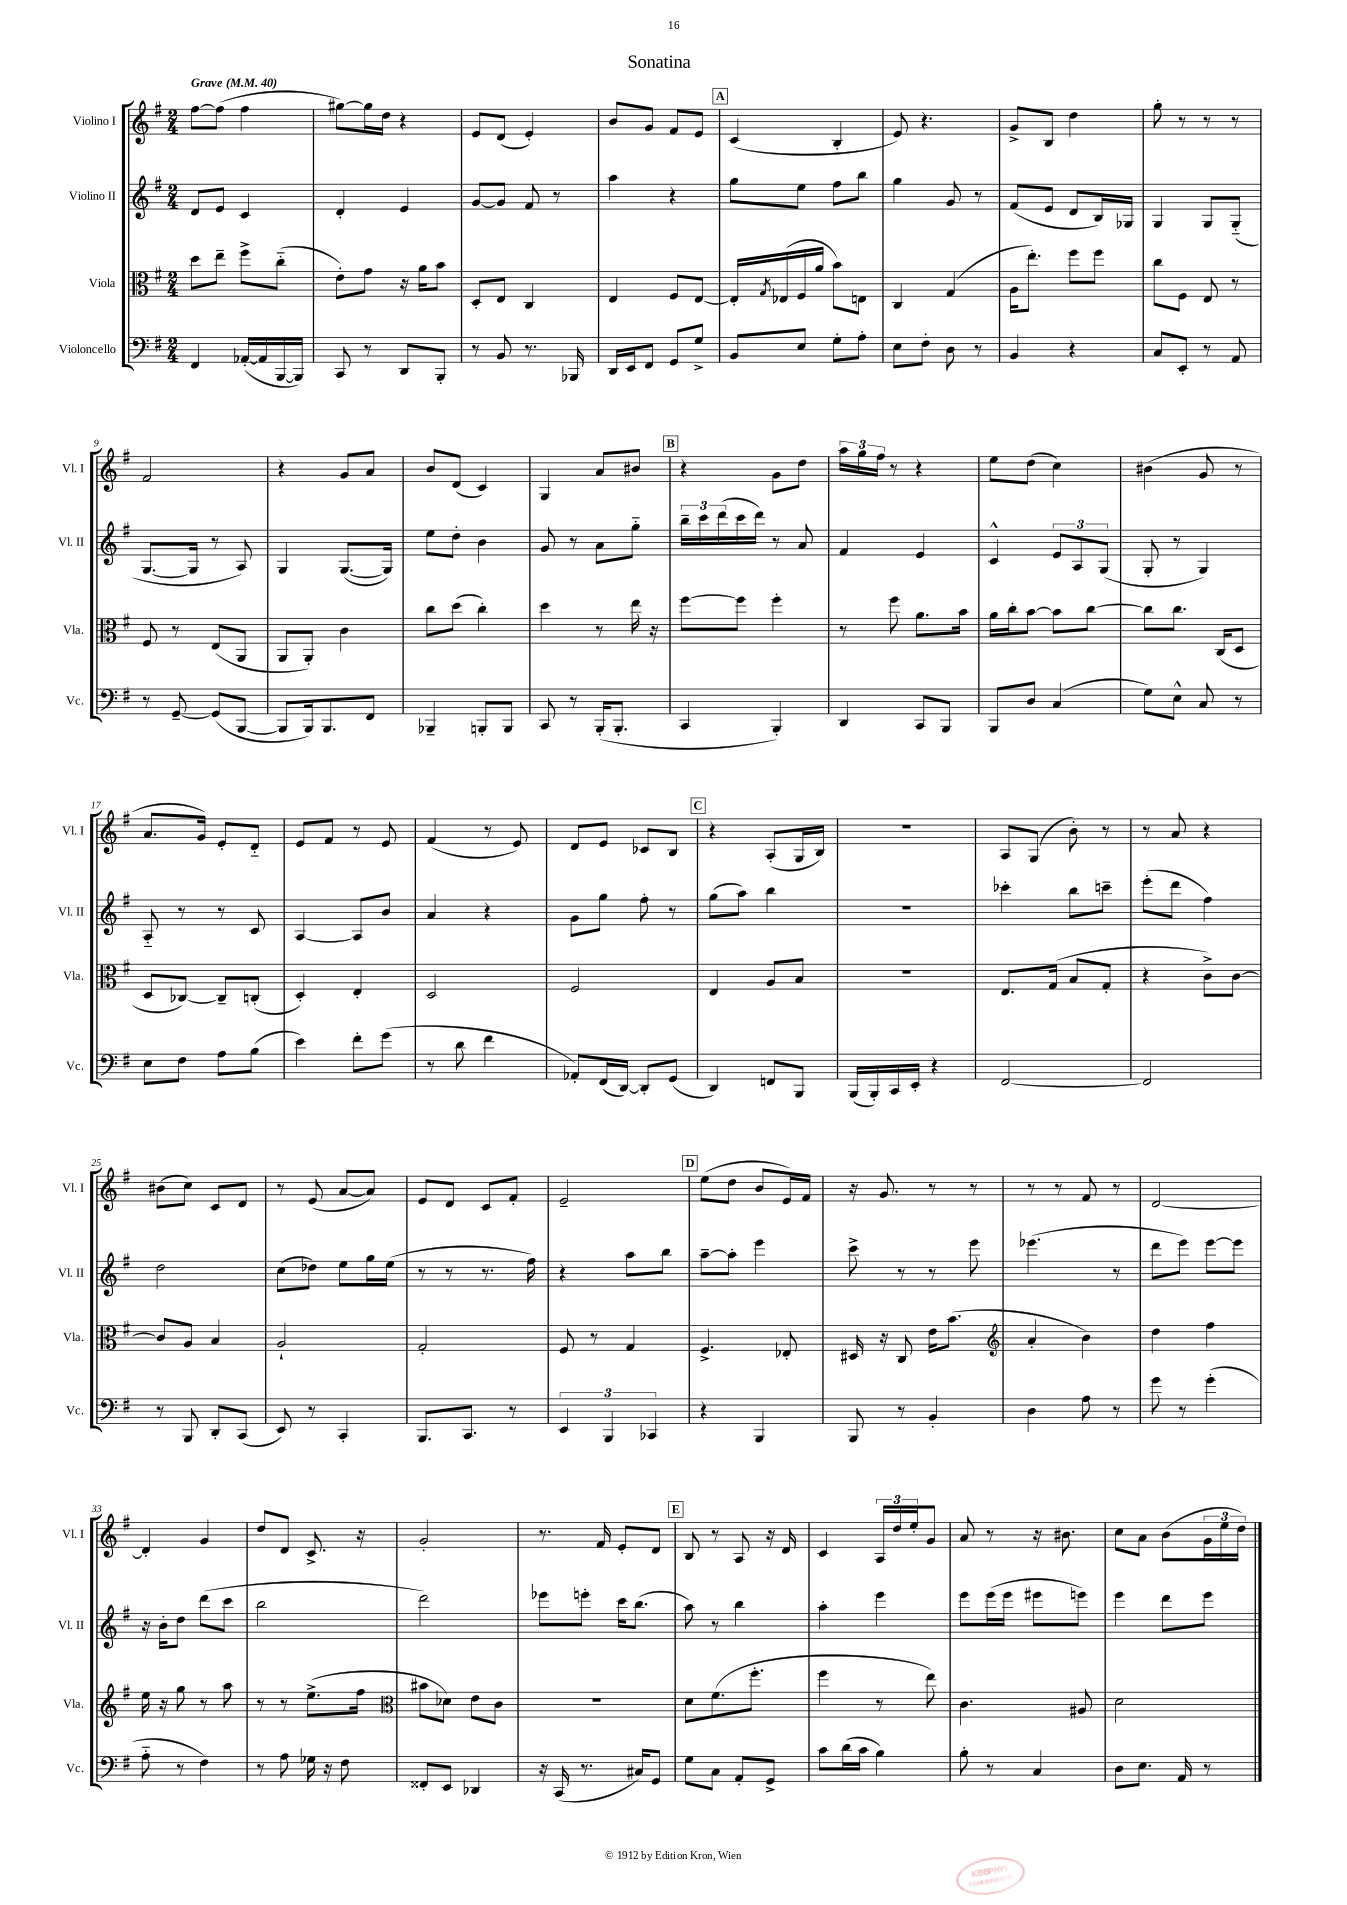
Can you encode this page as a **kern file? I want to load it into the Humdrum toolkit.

**kern	**kern	**kern	**kern
*part4	*part3	*part2	*part1
*staff4	*staff3	*staff2	*staff1
*I"Violoncello	*I"Viola	*I"Violino II	*I"Violino I
*I'Vc.	*I'Vla.	*I'Vl. II	*I'Vl. I
*clefF4	*clefC3	*clefG2	*clefG2
*k[f#]	*k[f#]	*k[f#]	*k[f#]
*M2/4	*M2/4	*M2/4	*M2/4
*MM40	*MM40	*MM40	*MM40
=1	=1	=1	=1
!	!	!	!LO:TX:a:B:t=Grave
4FF#/	8dd\L	8d/L	[8ff#\L
.	8ee~\J	8e/J	(8ff#\J]
([16AA-X'/LL	8ff#^\L	4c/	4ff#\
16AA-/]	.	.	.
[16BBB/	(8cc\J	.	.
16BBB/JJ])	.	.	.
=2	=2	=2	=2
8CC/	8e'\L)	4d'/	[8gg#X\L)
8r	8g\J	.	16gg#\L]
.	.	.	16dd\JJ
8DD/L	16r	4e/	4r
.	16a\KL	.	.
8BBB'/J	8b\J	.	.
=3	=3	=3	=3
8r	8D'/L	[8g/L	8e/L
8BB/	8E/J	8g/J]	(8d/J
8.r	4C/	8f#/	4e'/)
.	.	8r	.
16BBB-X/	.	.	.
=4	=4	=4	=4
16DD/LL	4E/	4aa\	8b/L
16EE/J	.	.	.
8FF#/J	.	.	8g/J
8GG/L	8F#/L	4r	8f#/L
8G^/J	[8E/J	.	8e/J
!!LO:REH:place=s1:t=A
=5	=5	=5	=5
8BB/L	16E'/LL]	8gg\L	(4c/
.	8qG/	.	.
.	(16E-X/	.	.
8E/J	16F#/	8ee\J	.
.	16a/JJ	.	.
8G'\L	8b\L)	8ff#\L	4B'/
8A'\J	8En\J	8bb\J	.
=6	=6	=6	=6
8E\L	4C/	4gg\	8e/)
8F#'\J	.	.	4.r
8D\	(4G/	8g/	.
8r	.	8r	.
=7	=7	=7	=7
4BB/	16A\KL	(8f#/L	8g^/L
.	8.ee'\J)	.	.
.	.	8e/J	8B/J
4r	8ff#\L	8d/L	4dd\
.	8ff#\J	16B/L)	.
.	.	16G-X/JJ	.
=8	=8	=8	=8
8C/L	8cc\L	4G/	8gg'\
8EE'/J	8F#\J	.	8r
8r	8E/	8G/L	8r
8AA/	8r	(8G/J	8r
!!LO:LB:g=z
=9	=9	=9	=9
8r	8F#/	[8.G/L	2f#/
[8GG~/	8r	.	.
.	.	16G/Jk]	.
(8GG/L]	(8E/L	8r	.
[8BBB/J	8AA/J	8A/)	.
=10	=10	=10	=10
8BBB/L]	8AA/L	4G/	4r
16BBB/k)	8AA'/J)	.	.
8.BBB/	.	.	.
.	4c\	([8.G/L	8g/L
8FF#/J	.	.	8a/J
.	.	16G/Jk])	.
=11	=11	=11	=11
4BBB-X~/	8cc\L	8ee\L	8b/L
.	(8dd\J	8dd'\J	(8d/J
8BBBn'/L	4cc'\)	4b\	4c/)
8BBB/J	.	.	.
=12	=12	=12	=12
8CC/	4dd\	8g/	4G/
8r	.	8r	.
(16BBB'/KL	8r	8a\L	8a/L
8.BBB'/J	.	.	.
.	16ee\	8gg\J	8b#X/J
.	16r	.	.
!!LO:REH:place=s1:t=B
=13	=13	=13	=13
4CC/	[8ff#\L	24bb~\LL	4r
.	.	24ccc\	.
.	.	(24ddd\	.
.	8ff#\J]	16ccc\	.
.	.	16ddd\JJ)	.
4BBB'/)	4ff#'\	8r	8g\L
.	.	8a/	8dd\J
=14	=14	=14	=14
4DD/	8r	4f#/	24aa\LL
.	.	.	24gg\
.	.	.	24ff#\JJ
.	8ff#\	.	8r
8CC/L	8.a\L	4e/	4r
8BBB/J	.	.	.
.	16b\Jk	.	.
=15	=15	=15	=15
8BBB/L	16a\LL	4c^^/	8ee\L
.	16cc'\J	.	.
8D/J	[8b\J	.	(8dd\J
(4C/	8b\L]	12e/L	4cc\)
.	.	12A/	.
.	[8cc\J	.	.
.	.	(12G/J	.
=16	=16	=16	=16
8G\L)	8cc\L]	8G'/	(4b#X\
8E^^\J	8.cc\J	8r	.
8C/	.	4G/)	8g/
.	(16C/KL	.	.
8r	8D/J	.	8r
!!LO:LB:g=z
=17	=17	=17	=17
8E\L	8D/L	8A/	8.a/L
8F#\J	[8C-X/J)	8r	.
.	.	.	16g/Jk)
8A\L	8C-~/L]	8r	8e'/L
(8B\J	(8Cn'/J	8c/	8d/J
=18	=18	=18	=18
4e\)	4D'/)	[4A/	8e/L
.	.	.	8f#/J
8f#'\L	4E'/	8A/L]	8r
(8g\J	.	8b/J	8e/
=19	=19	=19	=19
8r	2D/	4a/	(4f#/
8d\	.	.	.
4f#\	.	4r	8r
.	.	.	8e/)
=20	=20	=20	=20
8AA-X'/L)	2F#/	8g\L	8d/L
(16FF#/L	.	8gg\J	8e/J
[16DD/JJ)	.	.	.
8DD'/L]	.	8ff#'\	8c-X/L
(8GG/J	.	8r	8B/J
!!LO:REH:place=s1:t=C
=21	=21	=21	=21
4DD/)	4E/	(8gg\L	4r
.	.	8aa\J)	.
8FFn/L	8A/L	4bb\	(8A'/L
8BBB/J	8B/J	.	16G/L
.	.	.	16B/JJ)
=22	=22	=22	=22
(16BBB/LL	2r	2r	2r
16BBB'/)	.	.	.
16CC/	.	.	.
16EE'/JJ	.	.	.
4r	.	.	.
=23	=23	=23	=23
[2FF#/	8.E/L	4ccc-X'\	8A/L
.	.	.	(8G/J
.	(16G/Jk	.	.
.	8B/L	8bb\L	8b'\)
.	8G'/J	8cccn~\J	8r
=24	=24	=24	=24
2FF#/]	4r	(8eee'\L	8r
.	.	8ddd\J	8a/
.	8c^\L)	4ff#\)	4r
.	[8c\J	.	.
!!LO:LB:g=z
=25	=25	=25	=25
8r	8c/L]	2dd\	(8b#X\L
8BBB/	8A/J	.	8cc\J)
8DD'/L	4B/	.	8c/L
(8CC/J	.	.	8d/J
=26	=26	=26	=26
8EE/)	2A`/	(8cc\L	8r
8r	.	8dd-X\J)	(8e/
4CC'/	.	8ee\L	[8a/L
.	.	16gg\L	8a/J])
.	.	(16ee\JJ	.
=27	=27	=27	=27
8.BBB/L	2G'/	8r	8e/L
.	.	8r	8d/J
8.CC/J	.	.	.
.	.	8.r	8c/L
8r	.	.	8f#'/J
.	.	16ff#\)	.
=28	=28	=28	=28
6EE/	8F#/	4r	2e~/
.	8r	.	.
6BBB/	.	.	.
.	4G/	8aa\L	.
6CC-X/	.	.	.
.	.	8bb\J	.
!!LO:REH:place=s1:t=D
=29	=29	=29	=29
4r	4.F#^/	[8aa~\L	(8ee\L
.	.	8aa'\J]	8dd\J
4BBB/	.	4eee\	8b/L
.	8E-X'/	.	16e/L)
.	.	.	16f#/JJ
=30	=30	=30	=30
8BBB/	16D#X/	8ccc^\	16r
.	16r	.	8.g/
8r	8C/	8r	.
4BB'/	16e\KL	8r	8r
.	(8.b\J	.	.
.	.	8eee\	8r
=31	=31	=31	=31
*	*clefG2	*	*
4D\	4a'/	(4.eee-X\	8r
.	.	.	8r
8A\	4b\)	.	8f#/
8r	.	8r	8r
=32	=32	=32	=32
8g\	4dd\	8ddd\L	[2d/
8r	.	8eee\J)	.
(4g'\	4ff#\	[8eee\L	.
.	.	8eee\J]	.
!!LO:LB:g=z
=33	=33	=33	=33
8A\	16ee\	16r	4d'/]
.	16r	16b'\KL	.
8r	8gg\	8dd\J	.
4F#\)	8r	(8ddd\L	4g/
.	8aa\	8ccc\J	.
=34	=34	=34	=34
8r	8r	2bb\	8dd/L
8A\	8r	.	8d/J
16G-X\	(8.ee^\L	.	8.c^/
16r	.	.	.
8F#\	.	.	.
.	16ff#\Jk	.	16r
=35	=35	=35	=35
*	*clefC3	*	*
8FF##X'/L	8b#X\L	2ddd\)	2g'/
8EE/J	8d-X\J)	.	.
4DD-X/	8e\L	.	.
.	8c\J	.	.
=36	=36	=36	=36
16r	2r	8eee-X\L	8.r
(16CC/	.	.	.
8.r	.	8eeen'\J	.
.	.	.	16f#/
.	.	16ccc\KL	8e'/L
16C#X/KL)	.	(8.bb\J	.
8GG/J	.	.	8d/J
!!LO:REH:place=s1:t=E
=37	=37	=37	=37
8G\L	8d\L	8aa\)	8B/
8C\J	(8.f#\	8r	8r
8AA'/L	.	4bb\	8A/
.	8.ff#'\J	.	.
8GG^/J	.	.	16r
.	.	.	16d/
=38	=38	=38	=38
8c\L	4ff#\	4aa'\	4c/
(16d\L	.	.	.
16c\JJ	.	.	.
4B\)	8r	4eee\	24A/LL
.	.	.	24dd/
.	.	.	24ee'/J
.	8ee\)	.	8g/J
=39	=39	=39	=39
8B'\	4.c\	8eee\L	8a/
8r	.	(16eee\L	8r
.	.	16eee\JJ	.
4C/	.	8eee#X\L	16r
.	.	.	8.b#X\
.	8A#X/	8eeen\J)	.
=40	=40	=40	=40
8D\L	2d\	4eee\	8cc\L
8.E\J	.	.	8a\J
.	.	8ddd\L	(8b\L
16AA/	.	.	.
8r	.	8eee\J	24g\L
.	.	.	24ee\
.	.	.	24dd\JJ)
==	==	==	==
*-	*-	*-	*-
